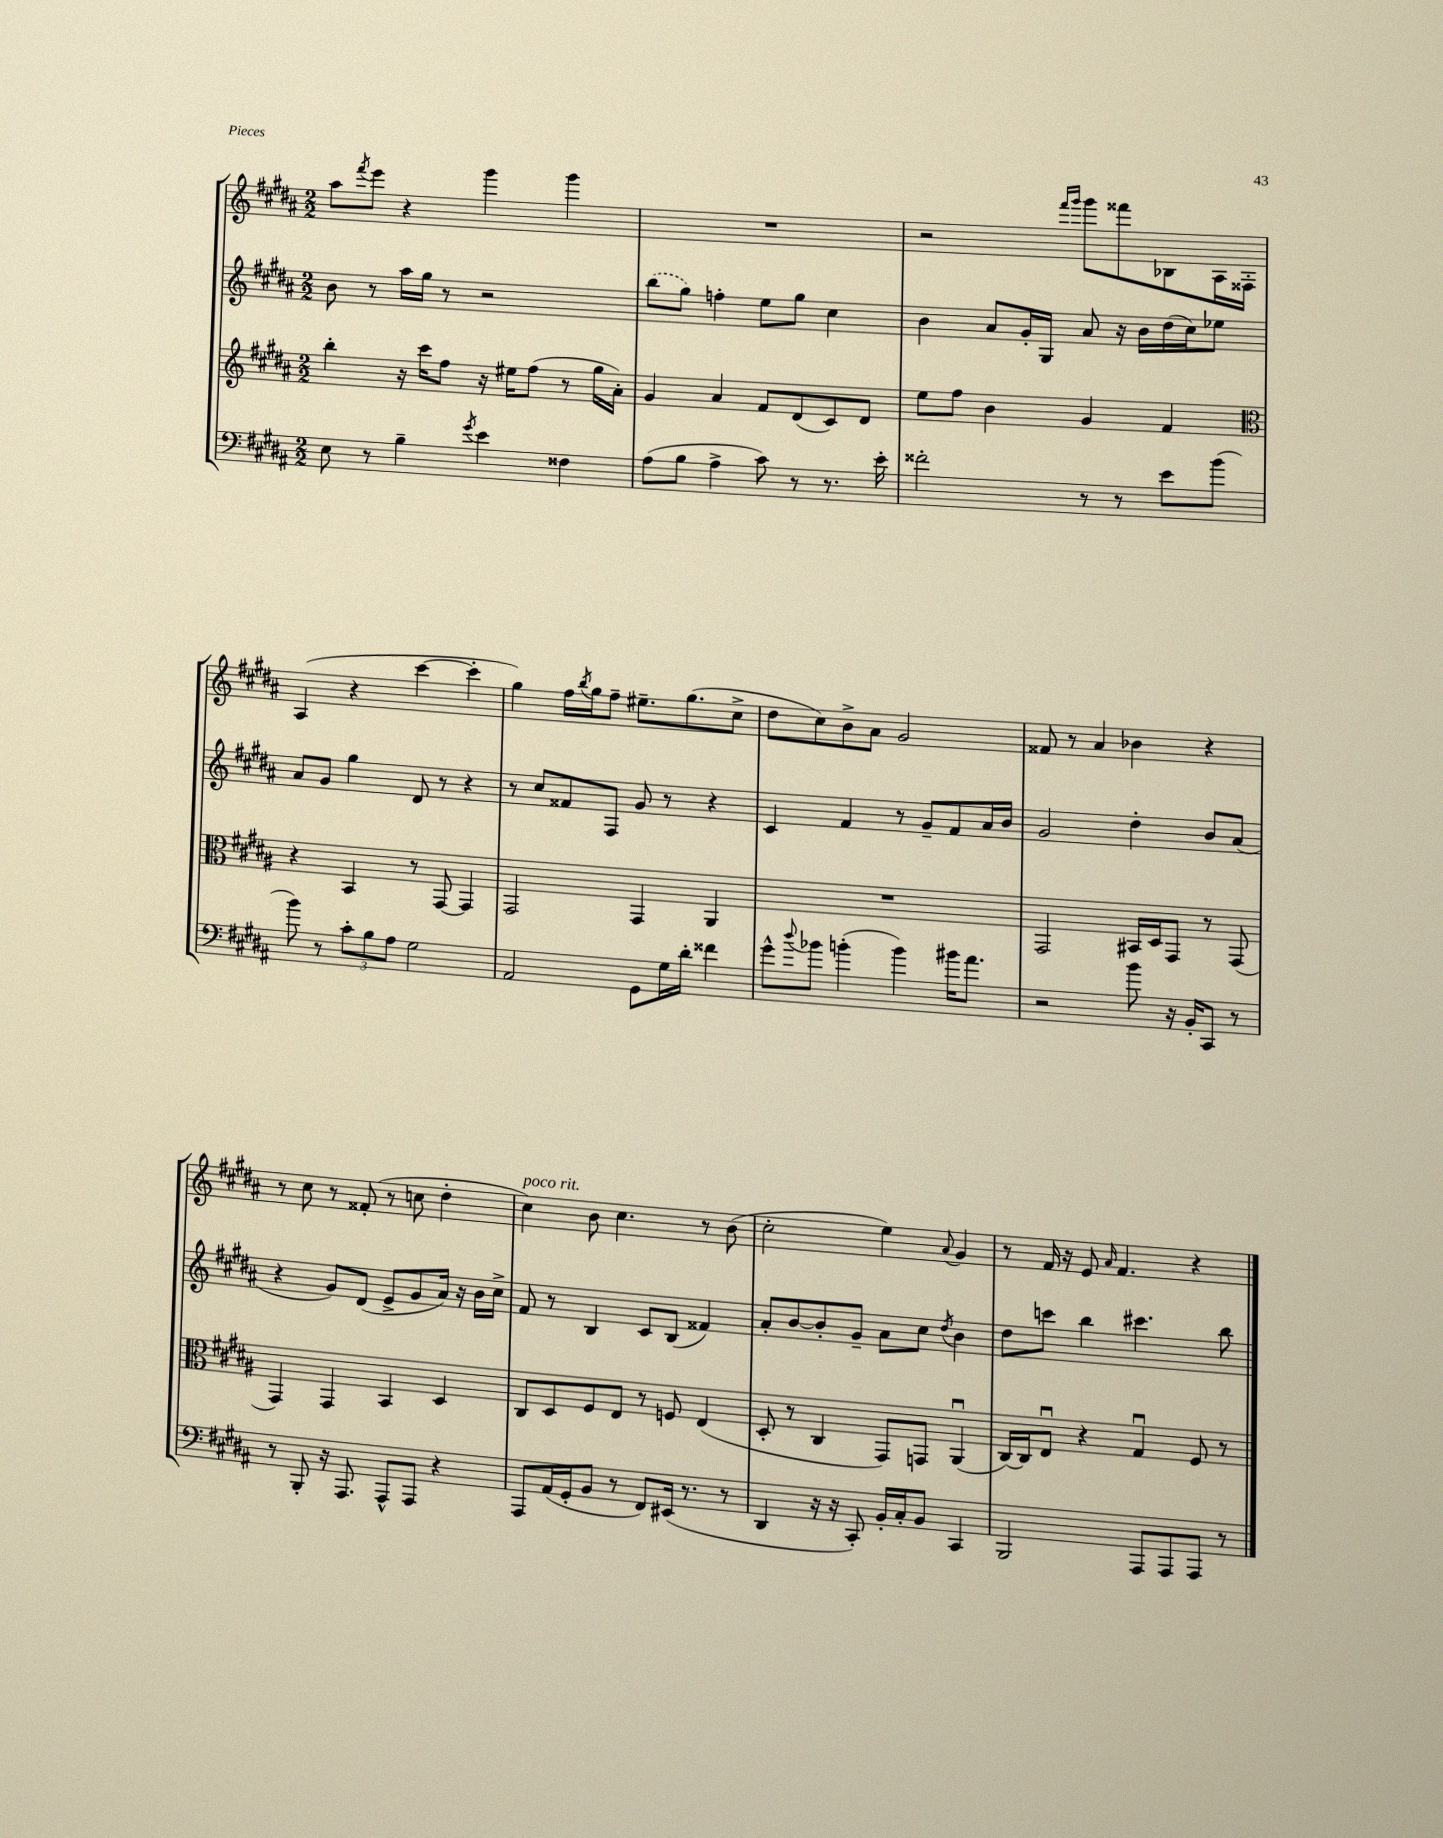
<<
\new StaffGroup <<
\new Staff = "s0" {
    \clef treble \key b \major \numericTimeSignature \time 2/2
    ais''8 \acciaccatura { fis'''8 } e'''8 r4 gis'''4 gis'''4 |
    R1 |
    r2 \grace { fis'''16 gis'''16 } gis'''8 fisis'''8 bes8 ais16 fisis16-. |
    ais4( r4 cis'''4~ cis'''4-. |
    gis''4) fis''16 \acciaccatura { b''8 } gis''16 fis''8-- eis''8.-- gis''8.( cis''8-> |
    dis''8 cis''8) b'8-> ais'8 gis'2 |
    fisis'8 r8 ais'4 bes'4 r4 |
    r8 cis''8 r8 fisis'8-.( r8 c''8 dis''4-. |
    cis''4^\markup { \italic "poco rit." }) b'8 cis''4. r8 b'8( |
    cis''2-. e''4) \appoggiatura { ais'8 } gis'4 |
    r8 fis'16 r16 e'8 \grace { ais'16 } fis'4. r4 \bar "|." |
}
\new Staff = "s1" {
    \clef treble \key b \major \numericTimeSignature \time 2/2
    b'8 r8 ais''16 gis''16 r8 r2 |
    \once \slurDashed b''8( gis''8) f''4-. e''8 gis''8 cis''4 |
    b'4 ais'8 gis'16-. gis16 ais'8 r16 b'16 dis''16( cis''16) ees''8 |
    ais'8 gis'8 gis''4 dis'8 r8 r4 |
    r8 cis''8 fisis'8 fis8 gis'8 r8 r4 |
    cis'4 fis'4 r8 gis'8-- fis'8 ais'16 b'16 |
    gis'2 dis''4-. b'8 ais'8( |
    r4 gis'8) dis'8( e'8-> gis'8 ais'16) r16 b'16 cis''16-> |
    fis'8 r8 b4 cis'8 b8( fisis'4) |
    ais'8-. b'8~ b'8-. gis'8-- ais'8 cis''8 \acciaccatura { dis''8 } b'4 |
    dis''8 c'''8 b''4 cis'''4. b''8 \bar "|." |
}
\new Staff = "s2" {
    \clef treble \key b \major \numericTimeSignature \time 2/2
    b''4-. r16 cis'''16 fis''8 r16 eis''16 fis''8( r8 gis''16 ais'16-.) |
    gis'4 ais'4 fis'8 dis'8( cis'8) dis'8 |
    e''8 fis''8 b'4 gis'4 fis'4 |
    \clef alto r4 b,4 r8 gis,8~ gis,4 |
    gis,2 gis,4 ais,4 |
    R1 |
    gis,2 bis,16 dis16 gis,8 r8 gis,8( |
    gis,4) gis,4 b,4 dis4 |
    cis8 dis8 fis8 e8 r8 f8 e4( |
    dis8-. r8 cis4 gis,8) g,8 ais,4\downbow( |
    cis16~) cis16 e8\downbow r4 gis4\downbow fis8 r8 \bar "|." |
}
\new Staff = "s3" {
    \clef bass \key b \major \numericTimeSignature \time 2/2
    e8 r8 b4-- \acciaccatura { gis'8 } e'4 fisis4 |
    ais8( b8 ais4-> cis'8) r8 r8. e'16-. |
    fisis'2-. r8 r8 e'8 b'8( |
    b'8) r8 \tuplet 3/2 { cis'8-. b8 ais8 } gis2 |
    ais,2 gis,8 gis16 dis'16-. fisis'4 |
    gis'8-^ \appoggiatura { dis''8 } bes'8 b'4-.( b'4) bis'16 ais'8. |
    r2 b'8 r16 b,16-. cis,8 r8 |
    r8 b,,8-. r16 ais,,8. ais,,8-^ ais,,8 r4 |
    ais,,8 ais,16( gis,16-. b,8 r8 fis,8) eis,16( r8. r8 |
    dis,4 r16 r16 cis,8-.) b,16-. cis16-. b,8 cis,4 |
    b,,2 ais,,8 ais,,8 ais,,8 r8 \bar "|." |
}
>>
>>
\layout { \context { \Score \remove "Bar_number_engraver" } }
